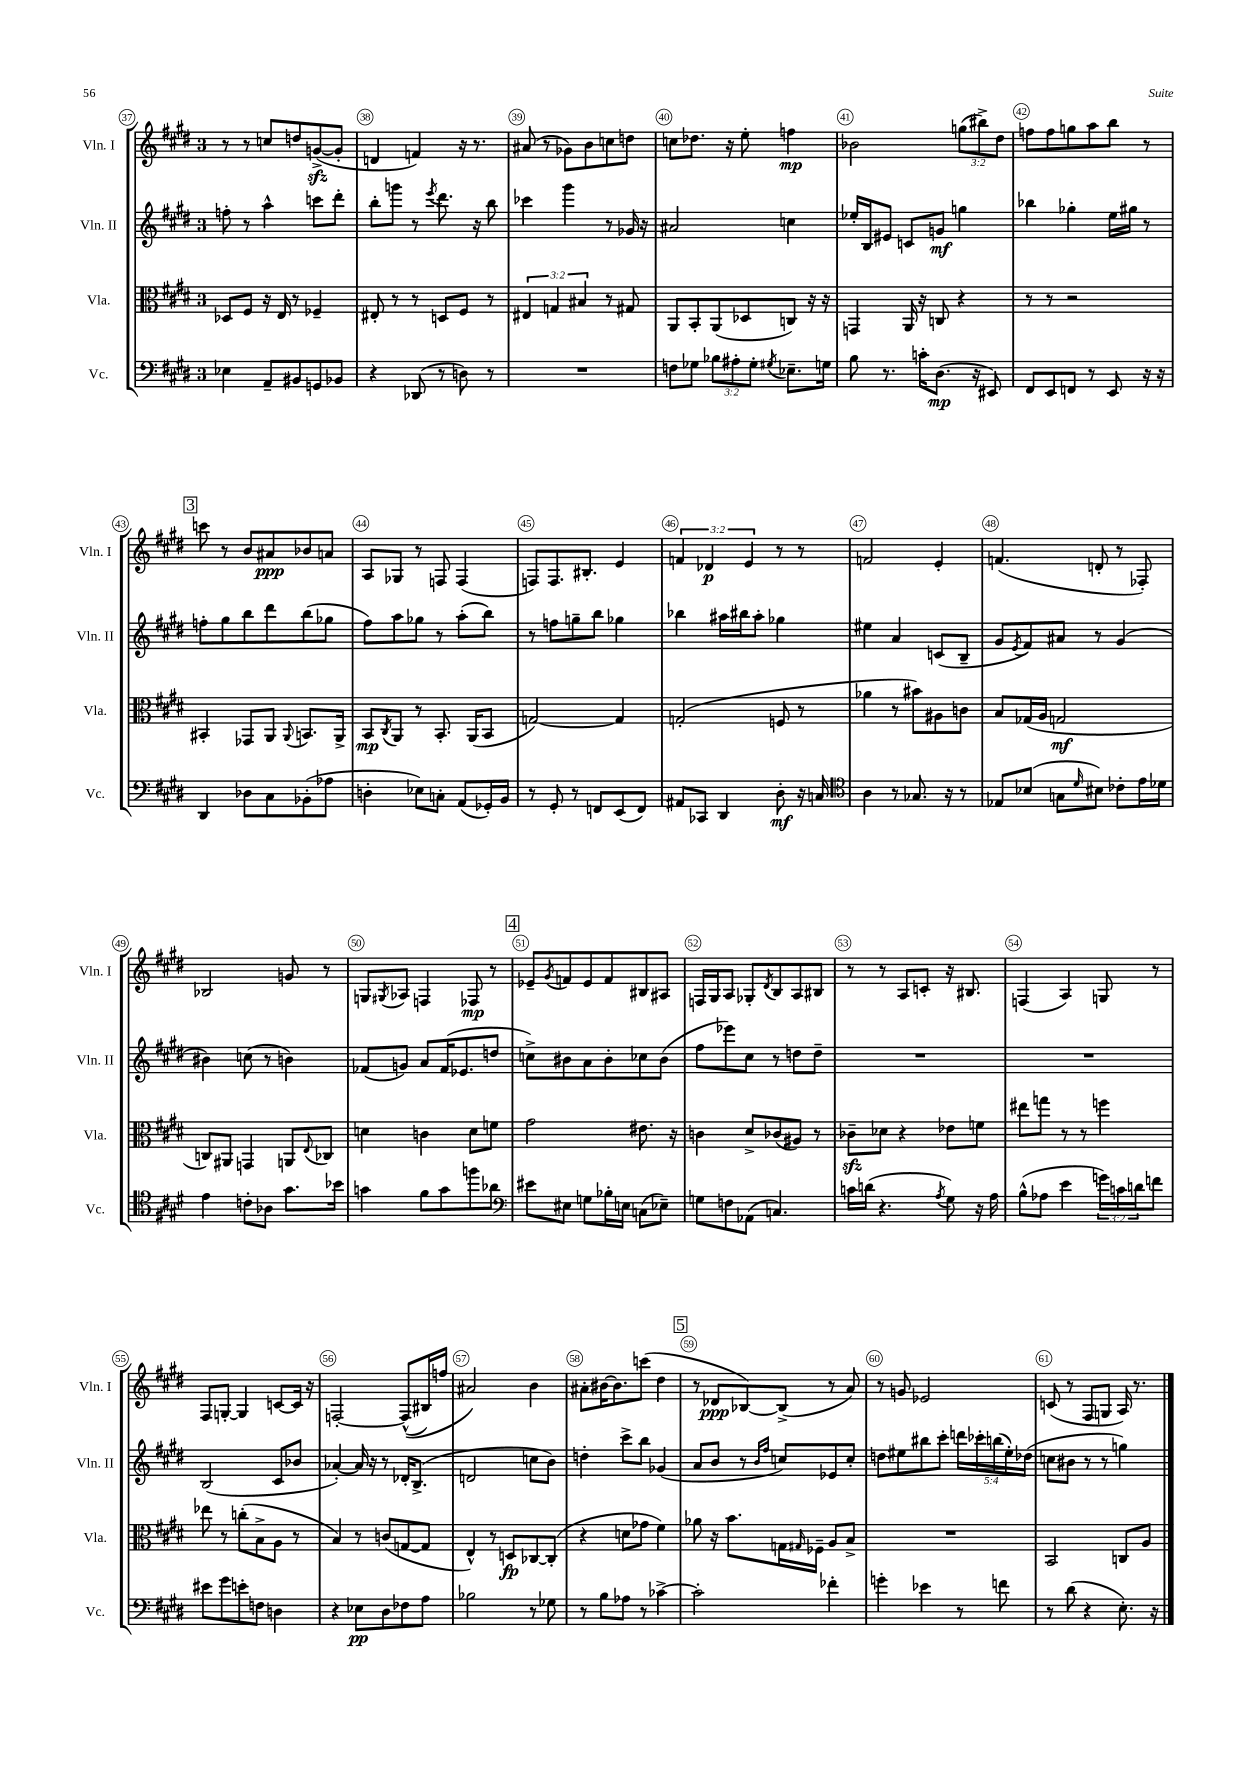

**kern	**kern	**kern	**kern
*staff4	*staff3	*staff2	*staff1
*clefF4	*clefC3	*clefG2	*clefG2
*k[f#c#g#d#]	*k[f#c#g#d#]	*k[f#c#g#d#]	*k[f#c#g#d#]
*M3/4	*M3/4	*M3/4	*M3/4
4E-\	8D-/L	8ff'\	8r
.	8F#/J	8r	8r
8AA~/L	16r	4aa^^\	8cc/L
.	16E/	.	.
8BB#/	8r	.	8dd/
8GG/	4F-~/	8ccc\L	([8g^/
8BB-/J	.	8ddd#'\J	8g'/]J
=	=	=	=
4r	8E#'/	8bb'\L	4d/
.	8r	8ggg\J	.
(8DD-/	8r	8r	4f/)
.	.	8qeee/	.
8r	8D/L	8.ddd#\	.
8D\)	8F#/J	.	16r
.	.	16r	8.r
8r	8r	8bb\	.
=	=	=	=
2.r	6E#/	4ccc-\	(8a#/
.	.	.	8r
.	6G/	.	.
.	.	4ggg#\	8g-\L)
.	6B#/	.	.
.	.	.	8b\
.	8r	8r	8cc\
.	8G#/	16g-/	8dd\J
.	.	16r	.
=	=	=	=
8F\L	8AA/L	2a#/	8cc\L
8G-\J	8BB'/	.	8.dd-\J
12B-\L	(8AA/	.	.
.	.	.	16r
12A#'\	.	.	.
.	8D-/	.	8ee'\
12G-'\J	.	.	.
8qG#/	.	.	.
8.E-~\L	8C/J)	4cc\	4ff\
.	16r	.	.
16G\Jk	16r	.	.
=	=	=	=
8B\	4GG/	16ee-'/LL	2b-\
.	.	16B/J	.
8.r	.	8e#/J	.
.	16AA/	8c/L	.
16c'\LK	16r	.	.
(8.D#\J	8C/	8g/J	.
.	4r	4gg\	(12gg\L
16r	.	.	.
.	.	.	12bb#^\)
8EE#/)	.	.	.
.	.	.	12dd#\J
=	=	=	=
8FF#/L	8r	4bb-\	8ff\L
8EE/	8r	.	8ff\
8FF/J	2r	4gg-'\	8gg\
8r	.	.	8aa\
8EE/	.	16ee\LL	8bb\J
.	.	16gg#\JJ	.
16r	.	8r	8r
16r	.	.	.
=	=	=	=
4DD#/	4BB#'/	8ff'\L	8ccc\
.	.	8gg#\	8r
8D-\L	8GG-/L	8bb\	8b/L
8C#\	8AA/J	8ddd#\	8a#/
.	8qqAA/	.	.
(8BB-'\	8.BB/L	(8bb\	8b-/
8A-\J	.	8gg-\J	8a/J
.	16AA^/Jk	.	.
=	=	=	=
4D'\	8BB/L	8ff#\L)	8A/L
.	8qC#/	.	.
.	8AA/J	8aa\	8G-/J
8E-\L)	8r	8gg-\J	8r
8C'\J	8.BB'/	8r	8F/
(8AA/L	.	(8aa'\L	(4F/
.	(16AA/LK	.	.
16GG-'/L)	8BB/J	8bb\J)	.
16BB/JJ	.	.	.
=	=	=	=
8r	[2G/)	8r	8F/L)
8GG#'/	.	8ff\L	8.F/
8r	.	8gg~\	.
.	.	.	8.B#'/J
8FF/L	.	8bb\J	.
(8EE/	4G/]	4gg-\	4e/
8FF/J)	.	.	.
=	=	=	=
8AA#/L	(2G'/	4bb-\	6f/
8CC-/J	.	.	.
.	.	.	6d-/
4DD#/	.	16aa#\LL	.
.	.	16bb#\J	.
.	.	.	6e/
.	.	8aa#'\J	.
8D#'\	8F/	4gg-\	8r
16r	8r	.	8r
16C/	.	.	.
=	=	=	=
*clefC4	*	*	*
4A\	4a-\	4ee#\	2f/
8r	8r	4a/	.
8.G-/	8b#\L)	.	.
.	8A#\	(8c/L	4e'/
16r	.	.	.
8r	8c\J	8B~/J	.
=	=	=	=
8E-/L	8B/L	8g#/L	(4.f/
.	.	8qe/	.
(8B-/J	(16G-/L	8f#/)	.
.	16A/JJ	.	.
8G\L	2G/	8a#/J	.
16qqd#/	.	.	.
8B#\J)	.	8r	8d'/
8c-'\L	.	(4g#/	8r
16e\L	.	.	8F-'/)
16d-\JJ	.	.	.
=	=	=	=
4e\	8C/L)	4b#\)	2B-/
.	8AA#/J	.	.
8c'\L	4GG/	(8cc\	.
8A-\J	.	8r	.
8.g#\L	8AA/L	4b\)	8g/
.	8qqE/	.	.
.	8C-/J	.	8r
16b-\Jk	.	.	.
=	=	=	=
4g\	4d\	(8f-/L	8G/L
.	.	.	8qG#/
.	.	8g/J)	8A-/J
8f#\L	4c\	8a/L	4F/
8g\	.	(16f-/K	.
.	.	8.e-/	.
8ff\	8d\L	.	8F-/
8a-\J	8f\J	8dd/J	8r
=	=	=	=
*clefF4	*	*	*
8e#\L	2g#\	8cc^\L)	8e-~/L
.	.	.	8qg#/
8E#\J	.	8b#\	8f/
8G\L	.	8a\	8e-/
16B-'\L	.	8b#'\	8f/
16E\JJ	.	.	.
(8C\L	8.e#\	8cc-\	8B#/
8E-~\J)	.	(8b#\J	8A#/J
.	16r	.	.
=	=	=	=
8G\L	4c\	8ff#\L	16F/LL
.	.	.	16G#/J
8F\	.	8eee-\)	8A/J
(8AA-\J	8d#^/L	8cc#\J	8G-'/L
.	.	.	8qd#/
4.C/)	(8c-/	8r	8B/
.	8A#/J)	8dd\L	8A/
.	8r	8dd~\J	8B#/J
=	=	=	=
16c\LL	8c-~\L	2.r	8r
(16d\JJ	.	.	.
4.r	8d-\J	.	8r
.	4r	.	8A/L
.	.	.	8c'/J
8qA/	.	.	.
8G#\)	8e-\L	.	16r
.	.	.	8.B#/
16r	8f\J	.	.
16A\	.	.	.
=	=	=	=
(8B^^\L	8ee#\L	2.r	(4F/
8A-\J	8gg\J	.	.
4e\	8r	.	4A/)
.	8r	.	.
24g\LL)	4ff\	.	8G/
24c\	.	.	.
24d\J	.	.	.
8f\J	.	.	8r
=	=	=	=
8e#\L	8ee-\	(2B/	8F#/L
8g#\	8r	.	[8G'/J
8e'\	(8cc'\L	.	4G/]
8F\J	8B^\	.	.
4D\	8A\J	8c#/L	[8c/L
.	8r	8b-/J	16c/]Jk
.	.	.	16r
=	=	=	=
4r	4B/)	[4a-'/)	[2F'/
8E-\L	8r	16a-/]	.
.	.	16r	.
8D#\	(8c/L	8r	.
8F-\	[8G/	16d-'/LK	&((8F^^/]L
.	.	(8.B^/J	.
8A\J	8G/]J	.	16B#/L)
.	.	.	16ff/JJ
=	=	=	=
2B-\	4E^^/)	2d/	2a#/&)
.	8r	.	.
.	8D/L	.	.
8r	[8C-/	8cc\L	4b\
8G-\	(8C-'/]J	8b\J)	.
=	=	=	=
8r	4r	4dd'\	8a#'\L
8B\L	.	.	[16b#\K
.	.	.	8.b#\]
8A-\J	8d\L	8ccc#^\L	.
8r	8g-\J	8bb\J	(8ccc\J
[4c-^\	4f#\)	(4g-/	4dd#\
=	=	=	=
2c-'\]	8a-\	8a/L	8r
.	16r	8b/J	8d-/L
.	8.b\L	.	.
.	.	8r	[8B-/)
.	.	16qqb/LL	.
.	.	16qqff#/JJ	.
.	16G\L	8cc/L)	(8B-^/]J
.	16qqG#/	.	.
.	16F-~\JJ	.	.
4f-'\	8A/L	8e-/	8r
.	8B^/J	8cc'/J	8a/)
=	=	=	=
4g'\	2.r	8dd\L	8r
.	.	8ee#\	8g/
4e-\	.	8bb#\	2e-/
.	.	8ccc#'\J	.
8r	.	20ddd\LL	.
.	.	20ccc-'\	.
.	.	(20bb\	.
8f\	.	.	.
.	.	20ee#'\)	.
.	.	(20dd-\JJ	.
=	=	=	=
8r	2BB/	8cc\L	(8c/
(8d#\	.	8b#\J	8r
4r	.	8r	8F#/L
.	.	8r	8G/J
8.E'\)	8C/L	4gg\)	16A/)
.	.	.	8.r
.	8A/J	.	.
16r	.	.	.
==	==	==	==
*-	*-	*-	*-
